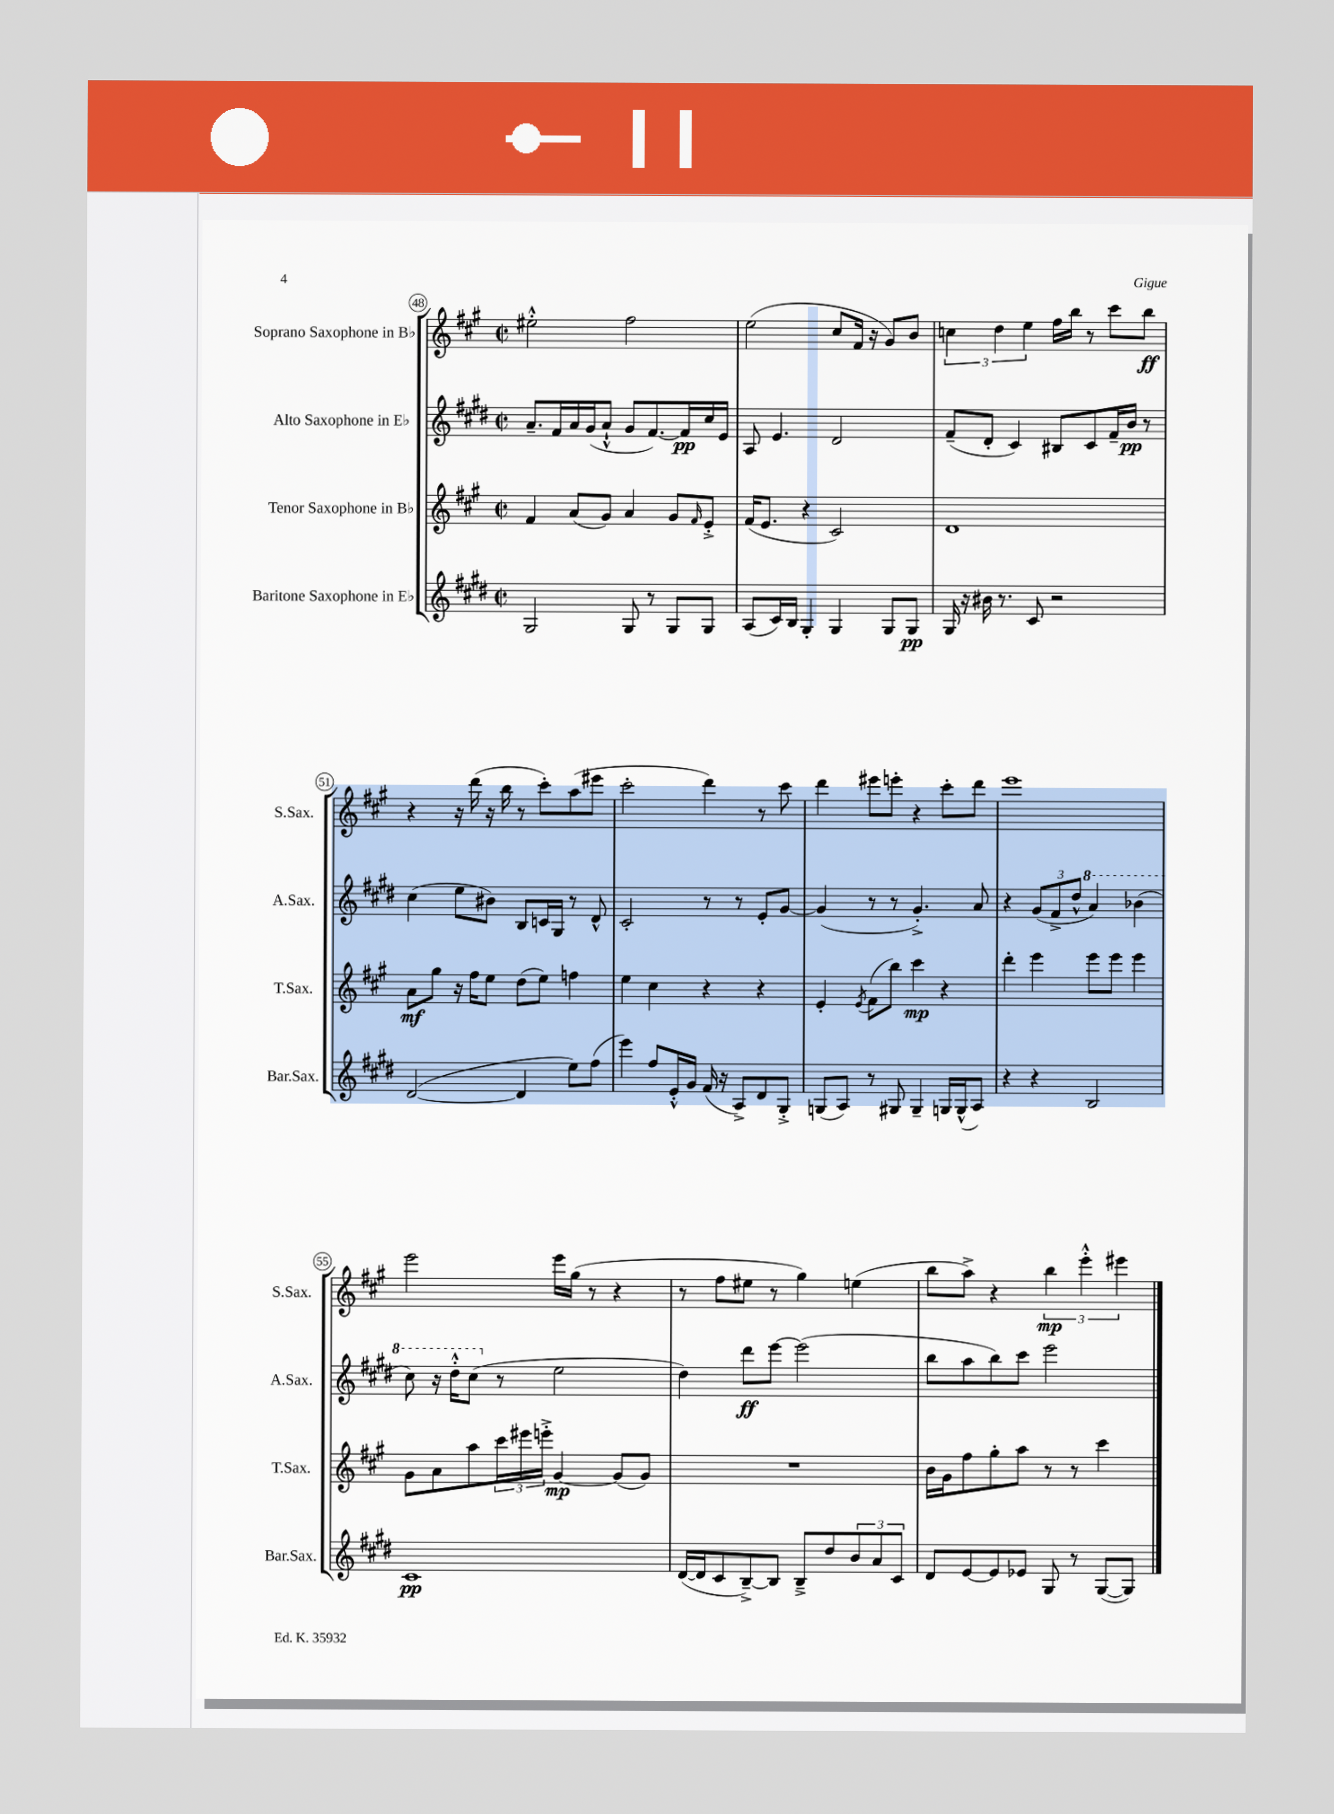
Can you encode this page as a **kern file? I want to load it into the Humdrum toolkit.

**kern	**dynam	**kern	**dynam	**kern	**dynam	**kern	**dynam
*part4	*part4	*part3	*part3	*part2	*part2	*part1	*part1
*staff4	*staff4	*staff3	*staff3	*staff2	*staff2	*staff1	*staff1
*I"Baritone Saxophone in E♭	*	*I"Tenor Saxophone in B♭	*	*I"Alto Saxophone in E♭	*	*I"Soprano Saxophone in B♭	*
*I'Bar.Sax.	*	*I'T.Sax.	*	*I'A.Sax.	*	*I'S.Sax.	*
*clefG2	*	*clefG2	*	*clefG2	*	*clefG2	*
*k[f#c#g#d#]	*	*k[f#c#g#]	*	*k[f#c#g#d#]	*	*k[f#c#g#]	*
*M2/2	*	*M2/2	*	*M2/2	*	*M2/2	*
*met(c|)	*	*met(c|)	*	*met(c|)	*	*met(c|)	*
=48	=48	=48	=48	=48	=48	=48	=48
2G#/	.	4f#/	.	8.a~/L	.	2ee#X'^^\	.
.	.	.	.	16f#/L	.	.	.
.	.	(8a/L	.	16a/	.	.	.
.	.	.	.	(16g#/J	.	.	.
.	.	8g#/J)	.	8a`^^/J	.	.	.
8G#/	.	4a/	.	8g#/L	.	2ff#\	.
8r	.	.	.	[8.f#/)	.	.	.
8G#/L	.	8g#/L	.	.	.	.	.
.	.	.	.	16f#/L]	pp	.	.
.	.	16qqf#/	.	.	.	.	.
8G#/J	.	8e'^/J	.	16cc#/	.	.	.
.	.	.	.	16e/JJ	.	.	.
=49	=49	=49	=49	=49	=49	=49	=49
(8A/L	.	(16f#/KL	.	8A/	.	(2ee\	.
.	.	8.e/J	.	.	.	.	.
16c#/L)	.	.	.	4.e/	.	.	.
16B/JJ	.	.	.	.	.	.	.
4G#'/	.	4r	.	.	.	.	.
4G#/	.	2c#/)	.	2d#/	.	8cc#/L	.
.	.	.	.	.	.	16f#/Jk	.
.	.	.	.	.	.	16r	.
8G#/L	.	.	.	.	.	8g#/L)	.
8G#/J	pp	.	.	.	.	8b/J	.
=50	=50	=50	=50	=50	=50	=50	=50
16G#/	.	1d	.	(8f#~/L	.	6ccn\	.
16r	.	.	.	.	.	.	.
16b#X\	.	.	.	8d#'/J	.	.	.
.	.	.	.	.	.	6dd\	.
8.r	.	.	.	.	.	.	.
.	.	.	.	4c#/)	.	.	.
.	.	.	.	.	.	6ee\	.
8c#/	.	.	.	.	.	.	.
2r	.	.	.	8B#X/L	.	16ff#\LL	.
.	.	.	.	.	.	16bb\JJ	.
.	.	.	.	8c#/	.	8r	.
.	.	.	.	16f#~/L	.	8ccc#\L	.
.	.	.	.	16b/JJ	pp	.	.
.	.	.	.	8r	.	8bb\J	ff
!!LO:LB:g=z
=51	=51	=51	=51	=51	=51	=51	=51
([2d#/	.	8a\L	mf	(4cc#\	.	4r	.
.	.	8gg#\J	.	.	.	.	.
.	.	16r	.	8ee\L	.	16r	.
.	.	16ff#\KL	.	.	.	(16ddd\	.
.	.	8ee\J	.	8b#X\J)	.	16r	.
.	.	.	.	.	.	16bb\	.
4d#/]	.	(8dd\L	.	8B/L	.	8r	.
.	.	8ee\J)	.	16cn/L	.	8ccc#'\L)	.
.	.	.	.	16G#/JJ	.	.	.
8ee\L)	.	4ffn\	.	8r	.	(8aa\	.
(8ff#\J	.	.	.	8d#^^/	.	8eee#X\J	.
=52	=52	=52	=52	=52	=52	=52	=52
4eee\)	.	4ee\	.	2c#'/	.	2ccc#'\	.
8ff#/L	.	4cc#\	.	.	.	.	.
16e'^^/L	.	.	.	.	.	.	.
16g#/JJ	.	.	.	.	.	.	.
(16f#/	.	4r	.	8r	.	4ddd\)	.
16r	.	.	.	.	.	.	.
8A^/L)	.	.	.	8r	.	.	.
8d#/	.	4r	.	8e'/L	.	8r	.
8G#'^/J	.	.	.	[8g#/J	.	8ccc#\	.
=53	=53	=53	=53	=53	=53	=53	=53
(8Gn/L	.	4e'/	.	(4g#/]	.	4ddd\	.
8A/J)	.	.	.	.	.	.	.
.	.	8qe/	.	.	.	.	.
8r	.	(8f#\L	.	8r	.	8eee#X\L	.
8G#X/	.	8bb\J)	.	8r	.	8eeen'\J	.
4G#~/	.	4ccc#\	mp	4.g#'^/)	.	4r	.
16Gn/LL	.	4r	.	.	.	8ccc#'\L	.
(16G^^/J	.	.	.	.	.	.	.
8A/J)	.	.	.	8a/	.	8ddd\J	.
=54	=54	=54	=54	=54	=54	=54	=54
4r	.	4ddd'\	.	4r	.	1eee	.
4r	.	4eee\	.	(12g#/L	.	.	.
.	.	.	.	12f#^/	.	.	.
.	.	.	.	12dd#^^/J	.	.	.
*	*	*	*	*8va	*	*	*
2B/	.	8eee\L	.	4aa/)	.	.	.
.	.	8eee\J	.	.	.	.	.
.	.	4eee\	.	(4bb-X\	.	.	.
!!LO:LB:g=z
=55	=55	=55	=55	=55	=55	=55	=55
1c#	pp	8g#\L	.	8ccc#\)	.	2eee\	.
.	.	8a\	.	16r	.	.	.
.	.	.	.	16ddd#'^^\KL	.	.	.
.	.	8aa\	.	(8ccc#\J	.	.	.
*	*	*	*	*X8va	*	*	*
.	.	24ccc#\L	.	8r	.	.	.
.	.	24eee#X\	.	.	.	.	.
.	.	24eeen'^\JJ	.	.	.	.	.
.	.	[4g#/	mp	2ee\	.	16eee\LL	.
.	.	.	.	.	.	(16gg#\JJ	.
.	.	.	.	.	.	8r	.
.	.	(8g#/L]	.	.	.	4r	.
.	.	8g#/J)	.	.	.	.	.
=56	=56	=56	=56	=56	=56	=56	=56
([16d#/LL	.	1r	.	4dd#\)	.	8r	.
16d#/J]	.	.	.	.	.	.	.
8c#/	.	.	.	.	.	8ff#\L	.
[8B~^/)	.	.	.	8ddd#\L	ff	8ee#X\J	.
8B/J]	.	.	.	[8eee\J	.	8r	.
8B~^/L	.	.	.	(2eee\]	.	4gg#\)	.
8dd#/	.	.	.	.	.	.	.
12b/	.	.	.	.	.	(4een\	.
12a/	.	.	.	.	.	.	.
12c#/J	.	.	.	.	.	.	.
=57	=57	=57	=57	=57	=57	=57	=57
8d#/L	.	16b\LL	.	8bb\L	.	8bb\L	.
.	.	16g#\J	.	.	.	.	.
[8e/	.	8ff#\	.	8aa\	.	8aa^\J)	.
8e/]	.	8gg#'\	.	8bb\)	.	4r	.
8e-X/J	.	8aa\J	.	8ccc#\J	.	.	.
8G#/	.	8r	.	2eee\	.	6bb\	mp
8r	.	8r	.	.	.	.	.
.	.	.	.	.	.	6eee'^^\	.
([8G#/L	.	4ccc#\	.	.	.	.	.
.	.	.	.	.	.	6eee#X\	.
8G#/J])	.	.	.	.	.	.	.
==	==	==	==	==	==	==	==
*-	*-	*-	*-	*-	*-	*-	*-
